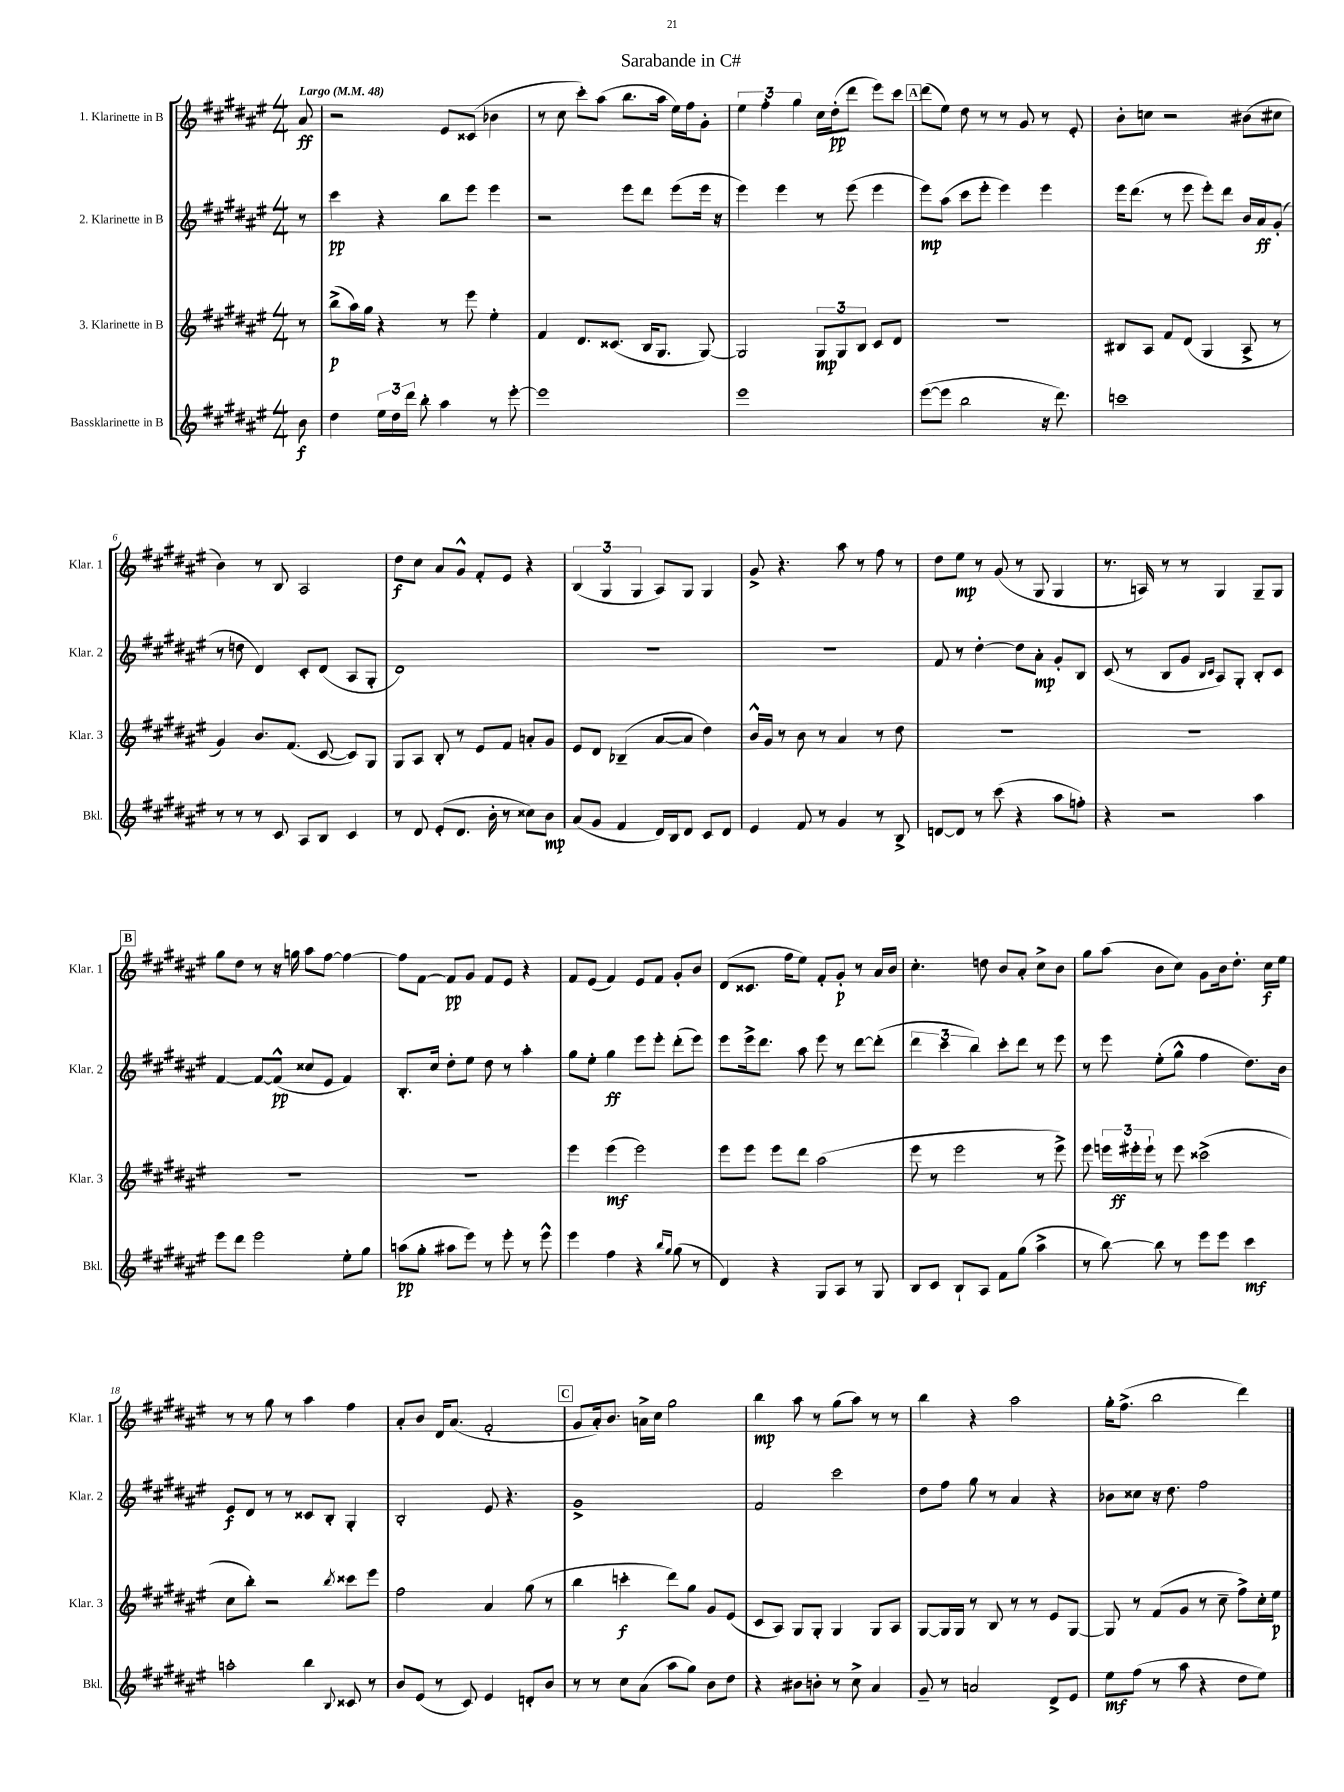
\header { title = "Sarabande in C#" }
<<
\new StaffGroup <<
\new Staff = "s0" \with { instrumentName = "1. Klarinette in B" shortInstrumentName = "Klar. 1" } {
    \clef treble \key fis \major \numericTimeSignature \time 4/4 \partial 8 \tempo "Largo" 4 = 48
    \autoBeamOff ais'8\ff |
    r2 eis'8[ cisis'8]( bes'4 |
    r8 cis''8 cis'''8[-.) ais''8]( b''8.[ ais''16] eis''16[) fis''16 gis'8]-. |
    \tuplet 3/2 { eis''4 fis''4-. gis''4 } cis''16[ dis''16-.\pp( dis'''8] eis'''8[) cis'''8] |
    \mark \markup { \box "A" } dis'''8[( eis''8]) dis''8 r8 r8 gis'8 r8 eis'8-. |
    b'8[-. c''8] r2 bis'8[( cis''8] |
    b'4) r8 b8 ais2 |
    dis''8[\f cis''8] ais'8[ gis'8]-^ fis'8[-. eis'8] r4 |
    \tuplet 3/2 { b4( gis4 gis4 } ais8[) gis8] gis4 |
    gis'8-> r4. ais''8 r8 fis''8 r8 |
    dis''8[ eis''8]\mp r8 gis'8( r8 gis8 gis4 |
    r8. a16) r8 r8 gis4 gis8[-- gis8] |
    \mark \markup { \box "B" } gis''8[ dis''8] r8 r16 g''16 ais''8[ fis''8]~ fis''4~ |
    fis''8[ fis'8]~ fis'8[\pp gis'8] fis'8[ eis'8] r4 |
    fis'8[ eis'8]( fis'4) eis'8[ fis'8] gis'8[-. b'8] |
    dis'8[( cisis'8.] fis''16[ eis''8]) fis'8[-. gis'8]-.\p r8 ais'16[ b'16] |
    cis''4.-. d''8 b'8[ ais'8]-. cis''8[-> b'8] |
    gis''8[ ais''8]( b'8[ cis''8]) gis'8[ b'16 dis''8.]-. cis''16[\f eis''16] |
    r8 r8 gis''8 r8 ais''4 fis''4 |
    ais'8[-. b'8] dis'16[ ais'8.]( fis'2-. |
    \mark \markup { \box "C" } gis'8[ ais'16-.) b'8.] a'16[-> cis''16] gis''2 |
    b''4\mp ais''8 r8 gis''8[( ais''8]) r8 r8 |
    b''4 r4 ais''2 |
    gis''16[-. fis''8.]->( b''2 dis'''4) \bar "|." |
}
\new Staff = "s1" \with { instrumentName = "2. Klarinette in B" shortInstrumentName = "Klar. 2" } {
    \clef treble \key fis \major \numericTimeSignature \time 4/4 \partial 8
    \autoBeamOff r8 |
    cis'''4\pp r4 b''8[ eis'''8] eis'''4 |
    r2 eis'''8[ dis'''8] eis'''8[( eis'''16] r16 |
    eis'''4) eis'''4 r8 eis'''8( eis'''4 |
    \mark \markup { \box "A" } eis'''8[\mp) ais''8]( cis'''8[ eis'''8]-. eis'''4) eis'''4 |
    eis'''16[ dis'''8.]( r8 eis'''8 eis'''8[-.) dis'''8] b'16[ ais'16\ff gis'8]-.( |
    r8 d''8 dis'4) cis'8[-. dis'8]( ais8[ gis8]-. |
    dis'1) |
    R1 |
    R1 |
    fis'8 r8 dis''4~-. dis''8[ ais'8]-.\mp gis'8[-. b8] |
    cis'8( r8 b8[ gis'8] \grace { b16[ cis'16] } ais8[) gis8]-. b8[-. cis'8] |
    \mark \markup { \box "B" } fis'4~ fis'8[~ fis'8]-^\pp( cisis''8[ eis'8] fis'4) |
    b8.[-. cis''16] dis''8[-. eis''8] dis''8 r8 ais''4-. |
    gis''8[ eis''8]-. gis''4\ff eis'''8[ eis'''8]-. dis'''8[-.( eis'''8]) |
    eis'''8[ eis'''16-> dis'''8.] ais''8 eis'''8 r8 dis'''8[~ dis'''8]-.( |
    \tuplet 3/2 { dis'''4 cis'''4 b''4) } cis'''8[-. dis'''8] r8 eis'''8 |
    r8 eis'''8 eis''8[-.( gis''8]-^ fis''4 dis''8.[) b'16] |
    eis'8[\f dis'8] r8 r8 cisis'8[ b8]-. gis4-. |
    b2-. eis'8 r4. |
    \mark \markup { \box "C" } gis'1-> |
    fis'2 cis'''2 |
    dis''8[ fis''8] gis''8 r8 ais'4 r4 |
    bes'8[ cisis''8] r16 dis''8. fis''2 \bar "|." |
}
\new Staff = "s2" \with { instrumentName = "3. Klarinette in B" shortInstrumentName = "Klar. 3" } {
    \clef treble \key fis \major \numericTimeSignature \time 4/4 \partial 8
    \autoBeamOff r8 |
    b''8[->\p( ais''16) gis''16] r4 r8 eis'''8 eis''4-. |
    fis'4 dis'8.[ cisis'8.]( b16[ gis8.] gis8~) |
    gis2 \tuplet 3/2 { gis8[\mp gis8 b8] } cis'8[ dis'8] |
    \mark \markup { \box "A" } R1 |
    bis8[ ais8] fis'8[ dis'8]( gis4 ais8-> r8 |
    gis'4) b'8.[ fis'8.]( cis'8~ cis'8[) gis8] |
    gis8[ ais8] b8-. r8 eis'8[ fis'8] a'8[-. gis'8] |
    eis'8[ dis'8] bes4--( ais'8[~ ais'8] dis''4) |
    b'16[-^ gis'16] r8 b'8 r8 ais'4 r8 dis''8 |
    R1 |
    R1 |
    \mark \markup { \box "B" } R1 |
    R1 |
    eis'''4 eis'''4\mf( eis'''2) |
    eis'''8[ eis'''8] eis'''8[ dis'''8] ais''2( |
    eis'''8 r8 eis'''2 r8 eis'''8->) |
    eis'''8 \tuplet 3/2 { e'''16[ eis'''16-.\ff eis'''16]-! } r8 eis'''8 cisis'''2->( |
    cis''8[ b''8]-.) r2 \acciaccatura { b''8 } cisis'''8[ eis'''8] |
    fis''2 ais'4 gis''8( r8 |
    \mark \markup { \box "C" } b''4 c'''4-.\f dis'''8[) gis''8] gis'8[ eis'8]( |
    cis'8[ ais8]) gis8[ gis8]-. gis4 gis8[ ais8] |
    gis8[~ gis16 gis16] r8 b8 r8 r8 eis'8[ gis8]~ |
    gis8 r8 fis'8[( gis'8] r8 cis''8-- fis''8[->) cis''16-. eis''16]\p \bar "|." |
}
\new Staff = "s3" \with { instrumentName = "Bassklarinette in B" shortInstrumentName = "Bkl." } {
    \clef treble \key fis \major \numericTimeSignature \time 4/4 \partial 8
    \autoBeamOff b'8\f |
    dis''4 \tuplet 3/2 { eis''16[ dis''16 dis'''16] } b''8-. ais''4 r8 eis'''8~-. |
    eis'''1 |
    eis'''1 |
    \mark \markup { \box "A" } eis'''8[~( eis'''8] b''2 r16 dis'''8.) |
    c'''1 |
    r8 r8 r8 cis'8 ais8[ b8] cis'4 |
    r8 dis'8 eis'8[-.( dis'8.] b'16-. r8 cisis''8[) b'8]\mp |
    ais'8[( gis'8] fis'4 dis'16[) b16 dis'8] cis'8[ dis'8] |
    eis'4 fis'8 r8 gis'4 r8 b8-> |
    d'8[~ d'8] r8 cis'''8( r4 ais''8[ f''8]-.) |
    r4 r2 ais''4 |
    \mark \markup { \box "B" } eis'''8[ dis'''8] eis'''2 eis''8[-. gis''8] |
    a''8[\pp( gis''8]-. ais''8[ eis'''8]) r8 eis'''8-. r8 eis'''8-^ |
    eis'''4 fis''4 r4 \grace { b''16[ gis''16] } gis''8( r8 |
    dis'4) r4 gis8[ ais8] r8 gis8 |
    b8[ cis'8] b8[-! ais8] fis'8[ gis''8]( ais''4-> |
    r8 b''8~) b''8 r8 eis'''8[ eis'''8] cis'''4\mf |
    a''2-. b''4 \appoggiatura { b8 } cisis'8 r8 |
    b'8[ eis'8]( r8 cis'8) eis'4 d'8[-. b'8] |
    \mark \markup { \box "C" } r8 r8 cis''8[ ais'8]( ais''8[ gis''8]) b'8[ dis''8] |
    r4 bis'8[ b'8]-. r8 cis''8-> ais'4 |
    gis'8-- r8 a'2 dis'8[-> eis'8] |
    eis''8[\mf fis''8]( r8 ais''8 r4 dis''8[ eis''8]) \bar "|." |
}
>>
>>
